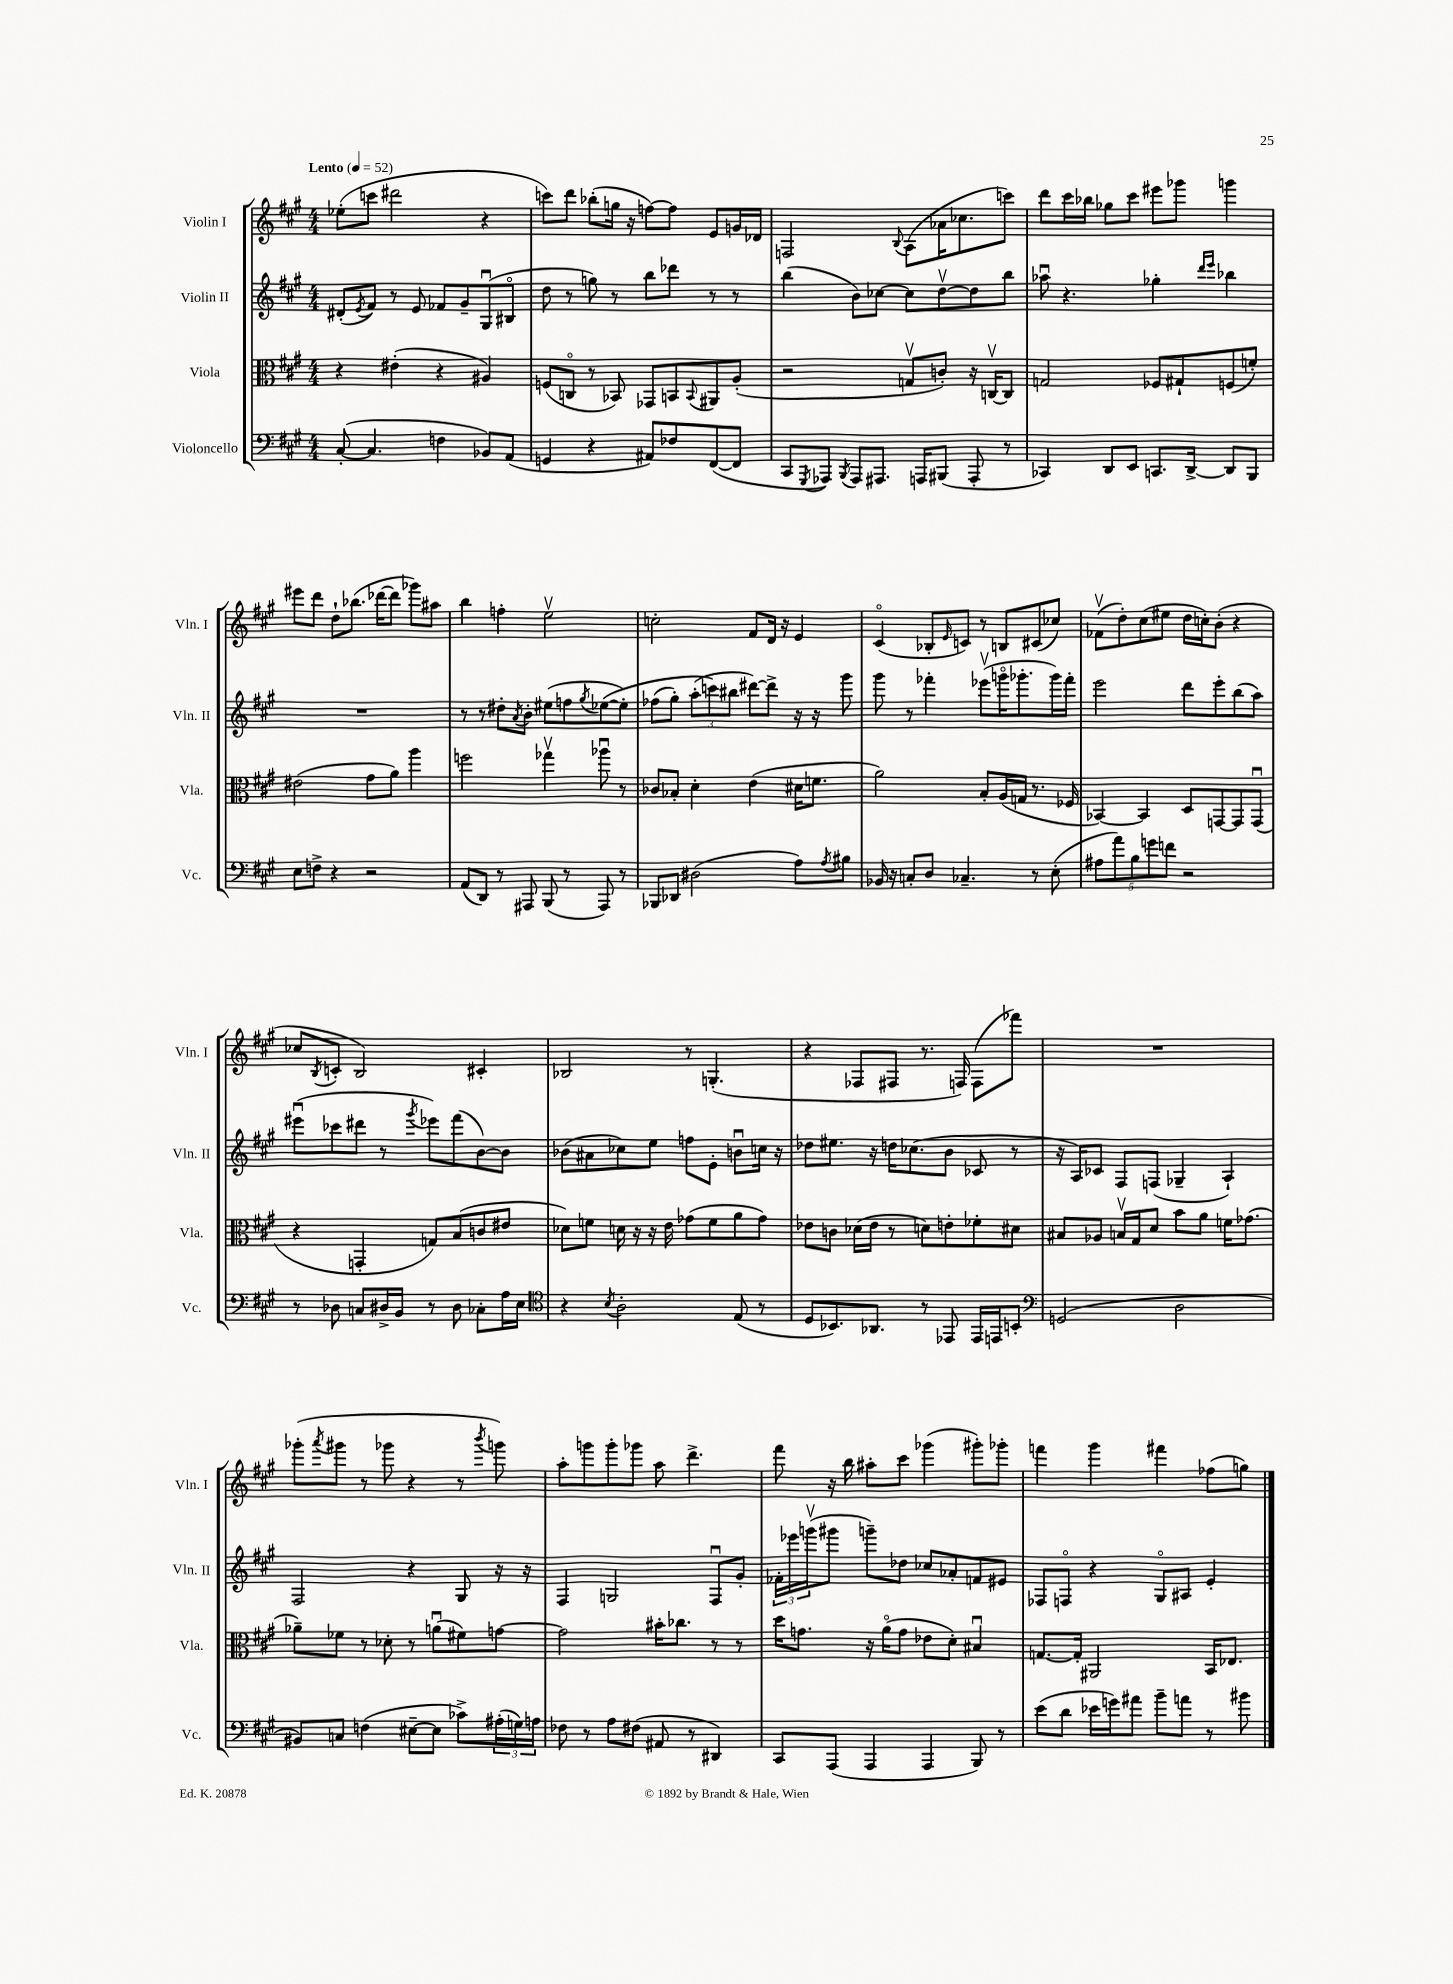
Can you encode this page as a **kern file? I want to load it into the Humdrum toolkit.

**kern	**kern	**kern	**kern
*staff4	*staff3	*staff2	*staff1
*clefF4	*clefC3	*clefG2	*clefG2
*k[f#c#g#]	*k[f#c#g#]	*k[f#c#g#]	*k[f#c#g#]
*M4/4	*M4/4	*M4/4	*M4/4
*MM52	*MM52	*MM52	*MM52
([8C#'	4r	(8d#'	(8ee-'
.	.	8qe	.
4.C#]	.	8f#)	8ccc
.	(4e#'	8r	2ddd#
.	.	8e	.
4F	4r	8f-	.
.	.	8g#~	.
8BB-)	4A#)	(8G#u	4r
(8AA	.	8B#o	.
=	=	=	=
4GG	(8F	8dd	8ccc)
.	8Co	8r	8ddd
4r	8r	8gg)	(8bb-'
.	8BB-)	8r	16gg
.	.	.	16r
8AA#)	8GG-	8bb	[8ff)
8F-	8BB	8ddd-	8ff]
.	8qqBB	.	.
([8FF#	8AA#	8r	8e
8FF#]	(8A'	8r	16g
.	.	.	16d-
=	=	=	=
8CC#	2r	(4bb	2F
8qGGG#	.	.	.
8AAA-)	.	.	.
8qBBB	.	.	.
8AAA-	.	8b)	.
8.AAA#	.	[8cc-	.
.	.	.	8qqB
.	8Gv	8cc-]	(8A
16AAA	.	.	.
(8BBB#	8c')	[8ddv	16a-
.	.	.	8.cc-
8AAA'	16r	8dd]	.
.	[16Cv	.	.
8r	8C]	8bb	8ccc)
=	=	=	=
4CC-)	2G	8aa-u	8ddd
.	.	4.r	16ccc#
.	.	.	16bb-
8DD	.	.	8gg-
8EE	.	.	8ccc#
8.CC	8F-	4gg-'	8eee#
.	8G#`	.	8ggg-
[16DD^	.	.	.
.	.	16qqddd	.
.	.	16qqeee	.
8DD]	(8F	4bb-	4ggg
8BBB	8f')	.	.
=	=	=	=
8E	(2e#	1r	8eee#
8F^	.	.	8ddd
4r	.	.	8dd`
.	.	.	(8.bb-
2r	8g#	.	.
.	.	.	[16ddd-
.	8a)	.	8ddd-]
.	4aa	.	8ggg-)
.	.	.	8aa#
=	=	=	=
(8AA	2ff	8r	4bb
8DD)	.	8r	.
8r	.	8dd#'	4ff'
.	.	8qa	.
8AAA#	.	8b'	.
(8BBB	4gg-v	(8ee#	2eev
8r	.	8ff	.
.	.	8qgg#	.
8AAA#)	8aa-u	&([8ee-	.
8r	8r	8ee-'])	.
=	=	=	=
8BBB-	8c-	(8ff-	2cc'
8DD-	8B-'	8gg#')	.
(2D#	4d'	(12aa'	.
.	.	12ccc&)	.
.	.	12bb#	.
.	(4e	[8ddd#)	8f#
.	.	8ddd#^]	16d
.	.	.	16r
8A)	16d#	16r	4e
.	8.f	16r	.
8qA	.	.	.
8B#	.	8ggg#	.
=	=	=	=
16BB-	2a)	8ggg#	(4c#o
16r	.	.	.
8C'	.	8r	.
8D	.	4fff-'	8B-'
.	.	.	16qqe
4.C-~	.	.	8c)
.	8B'	(8eee-v	8r
.	(16A	16gggo	8B
.	16G	8.ggg-'	.
8r	8.r	.	(8c#
(8E'	.	16ggg-)	8cc-)
.	16F-	16fff-'	.
=	=	=	=
10A#	[4BB-)	2eee	(8f-v
10a)	.	.	.
.	.	.	8dd')
10B	.	.	.
.	4BB-]	.	(8cc#
10g	.	.	.
.	.	.	8ee#
10f	.	.	.
2r	8D	8ddd	16dd
.	.	.	16cc')
.	[8GG	8eee'	(8b'
.	8GG]	(8bb	4r
.	(8GGu	8aa)	.
=	=	=	=
8r	4r	(8eee#u	8cc-
.	.	.	8qB
8D-	.	8ccc-	8c'
8C	4GG'	8ddd#	2B)
16D#^	.	8r	.
16BB	.	.	.
.	.	8qggg#	.
8r	8G)	8eee-)	.
8D#	(8B	(8fff#	.
8C-'	8c	[8b)	4c#'
16A	8e#	8b]	.
16E	.	.	.
=	=	=	=
*clefC4	*	*	*
4r	8d-)	(8b-	2B-
.	8f	8a#	.
8qB	.	.	.
2A'	16d	8cc-)	.
.	16r	.	.
.	16r	8ee	.
.	16e	.	.
.	(8g-	8ff	8r
.	8f	8e'	(4.G'
(8E	8a	8bu	.
8r	8g-)	16cc	.
.	.	16r	.
=	=	=	=
8D	8e-	8dd-	4r
8.BB-)	8c	8.ee#	.
.	(16d-	.	8F-
8.AA-	16e-	16r	.
.	8r	16dd	8F#
.	.	(8.cc-	.
8r	8d)	.	8.r
8EE-	8e'	8b	.
.	.	.	16F)
16EE-	8f-'	8c-	(8F
16EE	.	.	.
8BB'	8d#	8r	8fff-)
=	=	=	=
*clefF4	*	*	*
(2GG	8B#	16r	1r
.	.	16A)	.
.	8A-	8c-	.
.	16Bv	8F#	.
.	16G#	.	.
.	8d	(8F	.
2D	8b	4G-~	.
.	8a	.	.
.	16f	4A`)	.
.	(8.g-	.	.
=	=	=	=
8BB#)	8a-~)	2F#	(8ggg-'
.	.	.	8qaaa
8C	8f-	.	8ggg#
(4F	8r	.	8r
.	8d-'	.	8ggg-
[8E#~	8r	4r	4r
8E#]	(8au	.	.
8c-^)	8f#)	8G#	8r
.	.	.	8qbbb
(24A#'	[8g	16r	8ggg)
24G)	.	.	.
.	.	16r	.
24A	.	.	.
=	=	=	=
8F-	2g]	4F#	8aa'
8r	.	.	8ggg
8A	.	2G	8ggg'
(8F#	.	.	8ggg-
8AA#	16b#'	.	8aa
.	8.cc-	.	.
8r	.	.	4.ddd^
4DD#)	8r	8F#u	.
.	8r	8g#'	.
=	=	=	=
8CC#	16dd	24f-'	8fff#
.	.	24eee-	.
.	8.g	.	.
.	.	(24gggv	.
(8AAA	.	8ggg#	16r
.	.	.	16bb
4AAA	16r	8ggg~)	8aa#'
.	(16ao	.	.
.	8g	8dd-	8ccc#
4AAA	8e-	8cc-	(4ggg-
.	8d')	8a-'	.
8BBB)	4B#u	8f	8ggg#')
8r	.	8e#	8ggg-'
=	=	=	=
(8e	[8.G	8F-	4fff
8d	.	8Fo	.
.	16G']	.	.
16e-	2AA#	4r	4ggg#
16g)	.	.	.
8a#	.	.	.
8b~	.	8G#o	4fff#
8a	.	8A#	.
8r	16BB	4e'	(8ff-
.	8.E-	.	.
8b#	.	.	8gg)
==	==	==	==
*-	*-	*-	*-
